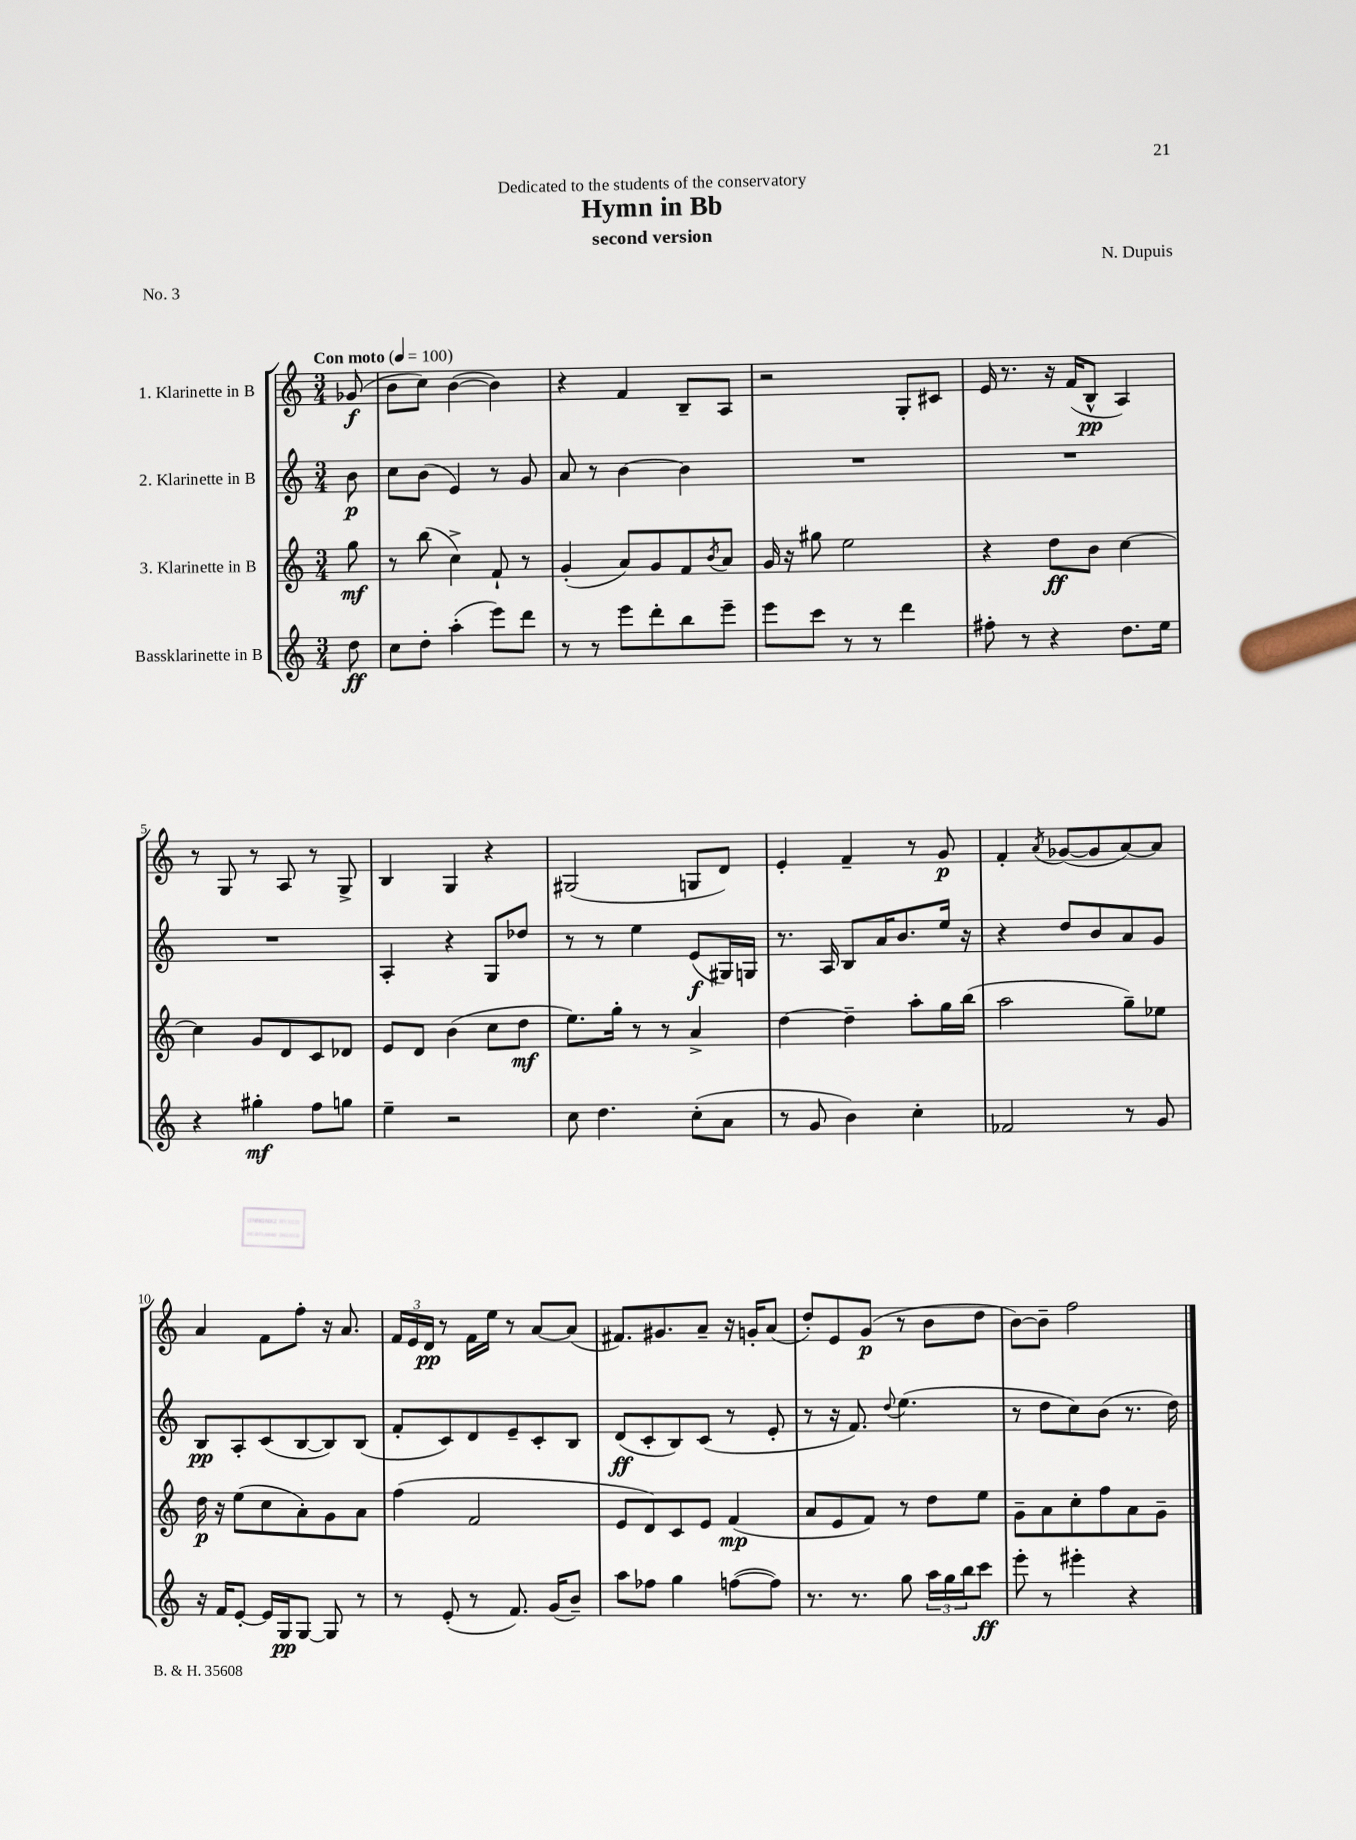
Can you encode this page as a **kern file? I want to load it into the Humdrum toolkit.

**kern	**kern	**kern	**kern
*staff4	*staff3	*staff2	*staff1
*clefG2	*clefG2	*clefG2	*clefG2
*k[]	*k[]	*k[]	*k[]
*M3/4	*M3/4	*M3/4	*M3/4
*MM100	*MM100	*MM100	*MM100
8dd	8gg	8b	(8g-
=	=	=	=
8cc	8r	8cc	8b
8dd'	(8bb	(8b	8cc)
(4aa'	4cc^)	4e)	([4b
8eee)	8f`	8r	4b])
8ddd	8r	8g	.
=	=	=	=
8r	(4g'	8a	4r
8r	.	8r	.
8eee	8a)	[4b	4f
8ddd'	8g	.	.
8bb	8f	4b]	8B~
.	8qb	.	.
8eee~	8a	.	8A
=	=	=	=
8eee	16g	2.r	2r
.	16r	.	.
8ccc	8gg#	.	.
8r	2ee	.	.
8r	.	.	.
4ddd	.	.	8G'
.	.	.	8c#
=	=	=	=
8ff#'	4r	2.r	16e
.	.	.	8.r
8r	.	.	.
4r	8dd	.	16r
.	.	.	(16f
.	8b	.	8B^^
8.dd	[4cc	.	4A)
16ee	.	.	.
=	=	=	=
4r	4cc]	2.r	8r
.	.	.	8G
4gg#'	8g	.	8r
.	8d	.	8A
8ff	8c	.	8r
8gg	8d-	.	8G^
=	=	=	=
4ee~	8e	4A'	4B
.	8d	.	.
2r	(4b	4r	4G
.	8cc	8G	4r
.	8dd	8dd-	.
=	=	=	=
8cc	8.ee)	8r	(2G#
4.dd	.	8r	.
.	16gg'	.	.
.	8r	4ee	.
.	8r	.	.
(8cc'	4a^	(8e	8G
8a	.	16G#)	8d)
.	.	16G	.
=	=	=	=
8r	[4dd	8.r	4e'
8g	.	.	.
.	.	16A	.
4b)	4dd~]	8B	4f~
.	.	16a	.
.	.	8.b	.
4cc'	8aa'	.	8r
.	16gg	16ee	8g
.	(16bb	16r	.
=	=	=	=
2f-	2aa	4r	4f'
.	.	.	8qa
.	.	8dd	([8g-
.	.	8b	8g-]
8r	8gg~)	8a	[8a)
8g	8ee-	8g	8a]
=	=	=	=
16r	16dd	8B	4a
16f	16r	.	.
[8e'	(8ee	8A'	.
16e]	8cc	(8c	8f
16G	.	.	.
[8G	8a')	[8B	8ff'
8G]	8g	8B])	16r
.	.	.	8.a
8r	8a	(8B	.
=	=	=	=
8r	(4ff	8f'	24f
.	.	.	24e
.	.	.	24d
(8e'	.	8c)	8r
8r	2f	8d	16f
.	.	.	16ee
8.f)	.	8e~	8r
.	.	8c'	[8a
(16g	.	.	.
8b~)	.	8B	(8a]
=	=	=	=
8aa	8e	(8d	8.f#)
8ff-	8d)	8c'	.
.	.	.	8.g#
4gg	8c	8B)	.
.	8e	(8c	8a~
([8ff	(4f	8r	16r
.	.	.	16g'
8ff])	.	8e'	(8a
=	=	=	=
8.r	8a	8r	8dd')
.	8e	16r	8e
8.r	.	8.f)	.
.	8f)	.	(8g
.	.	8qqdd	.
8gg	8r	(4.ee	8r
24aa	8dd	.	8b
24gg	.	.	.
24bb	.	.	.
8ccc	8ee	.	8dd
=	=	=	=
8eee'	8g~	8r	[8b)
8r	8a	8dd	8b~]
4eee#'	8cc'	8cc)	2ff
.	8ff	(8b	.
4r	8a	8.r	.
.	8g~	.	.
.	.	16dd)	.
==	==	==	==
*-	*-	*-	*-
